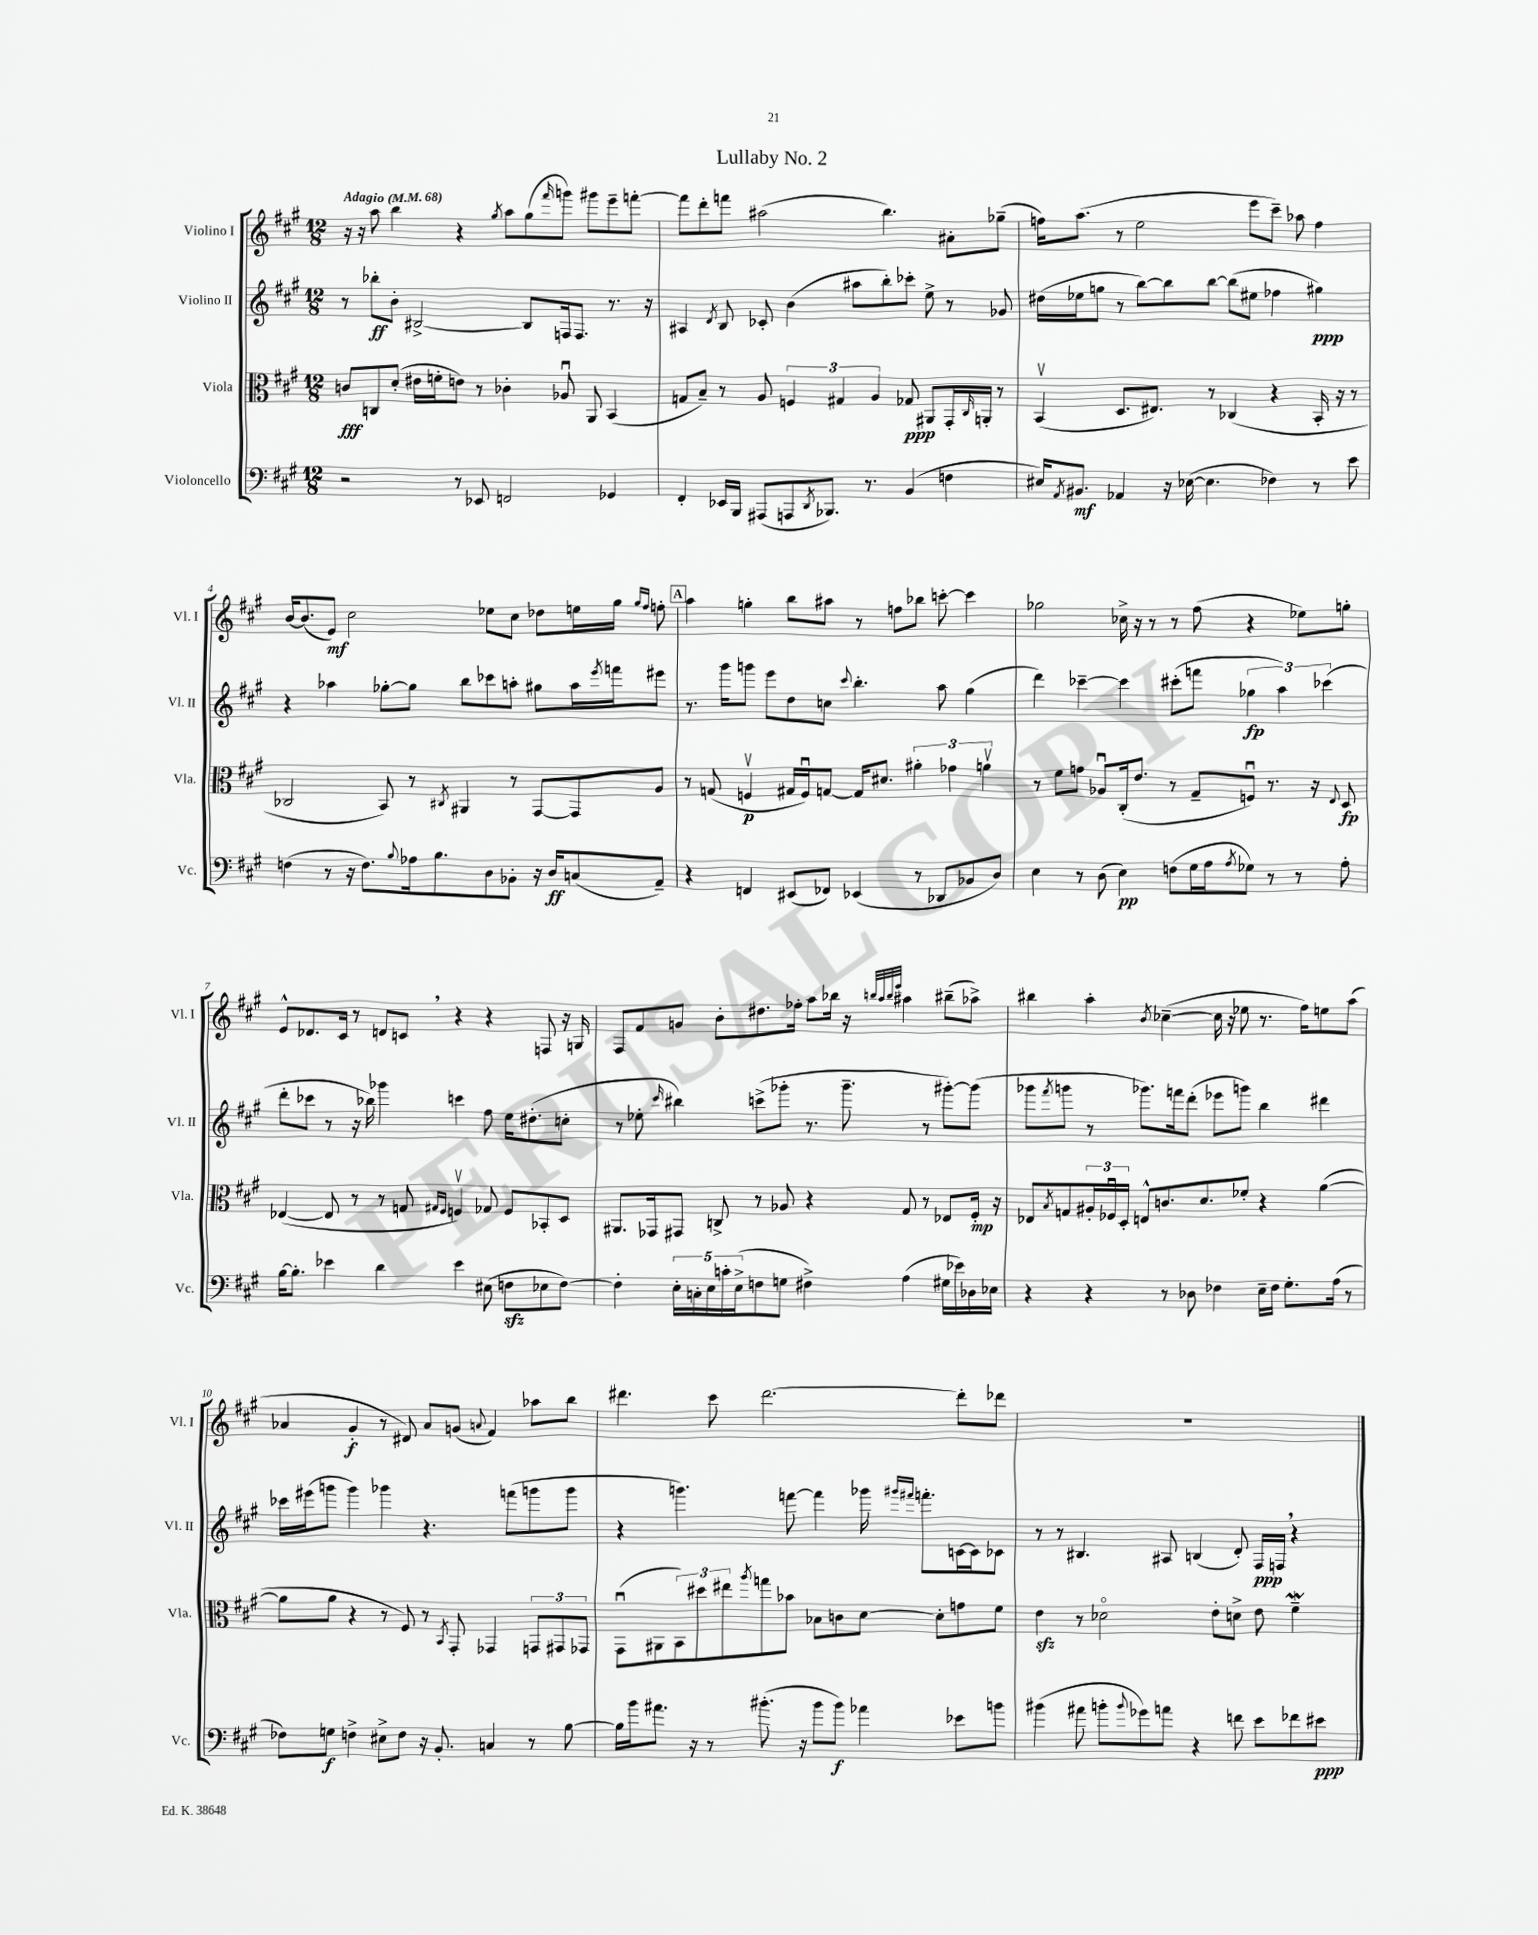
\header { title = "Lullaby No. 2" }
<<
\new StaffGroup <<
\new Staff = "s0" \with { instrumentName = "Violino I" shortInstrumentName = "Vl. I" } {
    \clef treble \key a \major \numericTimeSignature \time 12/8 \tempo "Adagio" 4 = 68
    r16 r16 a''8 b''4 r4 \acciaccatura { gis''8 } a''8 gis''8( \grace { fis'''16 } g'''8) gis'''8 e'''8-- f'''8~-. |
    f'''8 d'''8-. f'''8 ais''2( b''4.) ais'8-. ges''8--( |
    f''16) a''8.( r8 e''2 e'''8 cis'''8--) aes''8 f''4 |
    b'16~ b'8.( e'8\mf) cis''2 ees''8 cis''8 des''8 e''16 gis''16 \grace { gis''16 fis''16 } f''8-. |
    \mark \markup { \box "A" } a''4 g''4-. b''8 ais''8 r8 f''8 bes''8 c'''8~-. c'''4 |
    ges''2 ces''16-> r16 r8 r8 fis''8( r4 ees''8) g''8-. |
    e'8-^ des'8. cis'16 r8 d'8 c'8 \breathe r4 r4 f8 r16 g16 |
    fis8 fis'8 g'8 b'8-. dis''8. fes''16-. a''8 bes''16 r16 \grace { b''32 a''32 b''32 e'''32 } ais''4 bis''8--( aes''8->) |
    bis''4 a''4-. \acciaccatura { b'8 } ces''4~--( ces''16 r16 ees''8 r8. fis''16) e''8 a''8( |
    aes'4 gis'4-.\f r8 dis'8) aes'8 g'8( \appoggiatura { a'8 } fis'4) aes''8 b''8 |
    dis'''4. cis'''8 dis'''2.~ dis'''8-. des'''8 |
    R1. \bar "|." |
}
\new Staff = "s1" \with { instrumentName = "Violino II" shortInstrumentName = "Vl. II" } {
    \clef treble \key a \major \numericTimeSignature \time 12/8
    r8 bes''8-.\ff b'8-. bis2~-> bis8 f16 f8. r8. r16 |
    ais4 \acciaccatura { d'8 } b8 ces'8-. b'4( ais''8 b''8-.) ces'''8-. e''8-> r8 ges'8 |
    dis''16( ees''16 g''8 r8 b''8~) b''8 b''8~ b''8( eis''8 fes''4 gis''4\ppp) |
    r4 aes''4 ges''8~-. ges''8 b''8 ces'''8 a''8-. gis''8 a''16 \acciaccatura { e'''8 } f'''16 eis'''8 |
    \mark \markup { \box "A" } r8. gis'''16 g'''8 e'''8 d''8 c''8 \appoggiatura { cis'''8 } b''4.-. a''8 gis''4( |
    d'''4) ces'''4~-- ces'''4 cis'''8-.( f'''8 \tuplet 3/2 { ges''4\fp a''4) ces'''4( } |
    d'''8-. ces'''8 r8 r16 bes''16) ges'''4 c'''4 fis''8 e''16 dis''8.-.( c''8-. |
    r8 ees''8-. \grace { cis'''16 } bis''4) c'''8->( ges'''8-. r8. ges'''8.-- r8 gis'''8~-.) gis'''8( |
    ges'''8 \acciaccatura { fis'''8 } g'''8 r8 ges'''8.) f'''16 d'''8-.( ees'''8 g'''8) b''4 dis'''4 |
    ces'''16 eis'''16( g'''8 g'''4) ges'''4 r4. f'''8( g'''8 g'''8 |
    r4 g'''4.) f'''8~ f'''4 ges'''16 \grace { gis'''16 fis'''16 } f'''8.-. c'16~ c'16 ces'8 |
    r8 r8 bis4. ais8 b4( d'8-.) fis16\ppp f16 \breathe r4 \bar "|." |
}
\new Staff = "s2" \with { instrumentName = "Viola" shortInstrumentName = "Vla." } {
    \clef alto \key a \major \numericTimeSignature \time 12/8
    c'8\fff c8 d'8-.( eis'16 f'16-. e'8) r8 ces'4-. aes8\downbow a,8 b,4( |
    g8 b8--) r8 a8 \tuplet 3/2 { f4 gis4 a4 } ges8\ppp ais,8 gis,16-. \grace { cis16 } a,16-. r8 |
    b,4\upbow( d8. eis8.) r8 ces4( r4 b,16-. r16 r8 |
    ces2 b,8) r8 \acciaccatura { cis8 } ais,4 r8 gis,8~ gis,8 a8 |
    \mark \markup { \box "A" } r8 g8( f4\upbow\p gis16 f16\downbow) g8~ g16 dis'8. \tuplet 3/2 { ais'4-. ges'4 a'4\upbow } |
    r8 fis'8 g'8 aes8\downbow cis16-.( e'8. r8 gis8-- f8\downbow) r8. r16 \appoggiatura { e8 } d8\fp |
    ees4~( ees8 r8 r8 g8 \grace { gis16 fis16 } f4\upbow) ges8 f8 bes,8-. d8 |
    ais,8. ges,16 gis,8 c8-> r8 aes8 r4 gis8 r8 ees8 fis16-.\mp r16 |
    ees8 \acciaccatura { b8 } g8 \tuplet 3/2 { ais16-. fes16\downbow d16-. } e8-^ c'8. d'8. fes'8-. r4 a'4~( |
    a'8 a'8 r4 r8 fis8) r8 \acciaccatura { b,8 } gis,8-. ges,4 \tuplet 3/2 { g,8 gis,8 ges,8 } |
    gis,8\downbow( ais,8 \tuplet 3/2 { b,8) dis''8 eis''8 } \acciaccatura { a''8 } g''8 bes'8 bes8 c'8 d'8~ d'8-. g'8 fis'8 |
    e'4\sfz r8 des'2\flageolet e'8-. d'8-> e'8 fis'4--\mordent \bar "|." |
}
\new Staff = "s3" \with { instrumentName = "Violoncello" shortInstrumentName = "Vc." } {
    \clef bass \key a \major \numericTimeSignature \time 12/8
    r2 r8 ees,8 f,2 ges,4 |
    fis,4-. ees,16 b,,16 ais,,8( a,,8 \acciaccatura { d,8 } bes,,8.) r8. b,4( f4 |
    eis16) \acciaccatura { a,8 } bis,8.\mf aes,4 r16 ees16~( ees4. fes4) r8 e'8 |
    f4( r8 r16 f8.) \appoggiatura { b8 } aes16 b8. d8 bes,8-. r16 d16\ff c8( a,8--) |
    \mark \markup { \box "A" } r4 f,4 eis,8( fes,8) ees,4( r8 des,8 bes,8 d8) |
    e4 r8 d8( e4\pp) f8( gis16 a16 \acciaccatura { a8 } ges8) r8 r8 a8-. |
    b16~ b8.-. ees'4 d'4 ees'4 eis8( f8\sfz ees8 f8~) |
    f4-. \tuplet 5/4 { e16-. c16-. e16 c'16-. e16->( } f8 g8 fis4->) a4( gis16 ees'16) des16 ees16 |
    r4 r4 r8 des8 fes4 e16-- fes16 gis8.-. a16( r8 |
    fes8) g8\f f4-> eis8-> f8 r16 b,8.-. c4 r8 b8~ |
    b16 b'16 ais'8. r16 r8 bis'8.-.( r16 bis'8 bis'8\f) aes'4 ees'8 b'8 |
    bis'4( ais'8 b'8-. \appoggiatura { b'8 } ges'8) a'8 r4 f'8 e'8 fes'8 eis'8\ppp \bar "|." |
}
>>
>>
